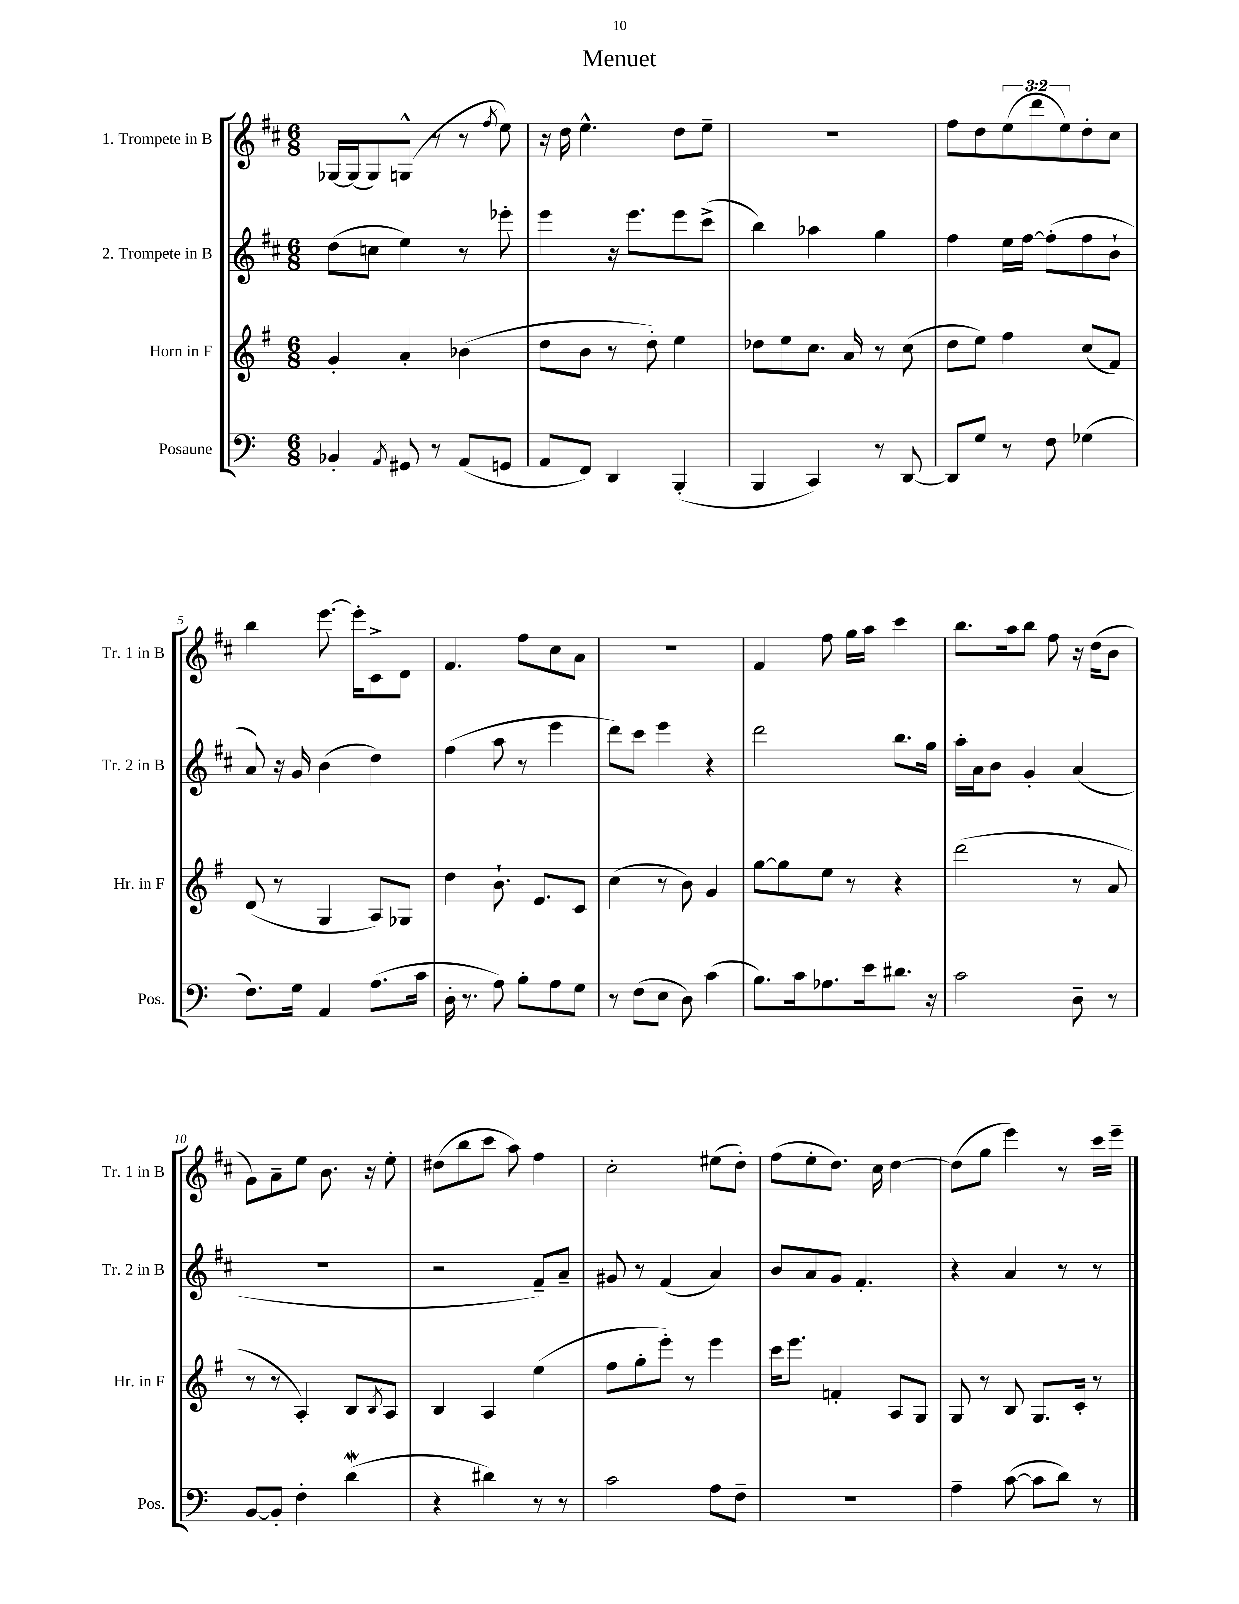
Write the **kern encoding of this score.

**kern	**kern	**kern	**kern
*staff4	*staff3	*staff2	*staff1
*clefF4	*clefG2	*clefG2	*clefG2
*k[]	*k[f#]	*k[f#c#]	*k[f#c#]
*M6/8	*M6/8	*M6/8	*M6/8
4BB-'/	4g'/	(8dd\L	[16G-/LL
.	.	.	(16G-/]J
.	.	8cc\J	8G-/)
8qAA/	.	.	.
8GG#/	4a'/	4ee\)	(8G^^/J
8r	.	.	8r
(8AA/L	(4b-\	8r	8r
.	.	.	8qff#/
8GG/J	.	8eee-'\	8ee\)
=	=	=	=
8AA/L	8dd\L	4eee\	16r
.	.	.	16dd\
8FF/J)	8b\J	.	4.ee^^\
4DD/	8r	16r	.
.	.	8.eee\L	.
.	8dd'\)	.	.
(4BBB'/	4ee\	8eee\	8dd\L
.	.	(8ccc#^\J	8ee~\J
=	=	=	=
4BBB/	8dd-\L	4bb\)	2.r
.	8ee\	.	.
4CC/)	8.cc\J	4aa-\	.
.	16a/	.	.
8r	8r	4gg\	.
[8DD/	(8cc\	.	.
=	=	=	=
8DD/]L	8dd\L	4ff#\	8ff#\L
8G/J	8ee\J)	.	8dd\
8r	4ff#\	16ee\LL	(12ee\
.	.	[16ff#\JJ	.
.	.	.	12ddd\
8F\	.	(8ff#'\]L	.
.	.	.	12ee\)
(4G-\	(8cc/L	8ff#\	8dd'\
.	8f#/J)	8b`\J	8cc#\J
=	=	=	=
8.F\L)	(8d/	8a/)	4bb\
.	8r	16r	.
16G\Jk	.	16g/	.
4AA/	4G/	(4b\	[8.eee\
.	.	.	16eee'\]LK
(8.A\L	8A/L)	4dd\)	8c#^\
.	8G-/J	.	8d\J
16c\Jk	.	.	.
=	=	=	=
16D'\	4dd\	(4ff#\	4.f#/
8.r	.	.	.
8A\)	8.b`\	8aa\	.
8B'\L	.	8r	8ff#\L
.	8.e/L	.	.
8A\	.	4eee\	8cc#\
8G\J	8c/J	.	8a\J
=	=	=	=
8r	(4cc\	8ddd\L)	2.r
(8F\L	.	8ccc#\J	.
8E\J	8r	4eee\	.
8D\)	8b\)	.	.
(4c\	4g/	4r	.
=	=	=	=
8.B\L)	[8gg\L	2ddd\	4f#/
.	8gg\]	.	.
16c\k	.	.	.
8.A-\	8ee\J	.	8ff#\
.	8r	.	16gg\LL
16e\k	.	.	16aa\JJ
8.d#\J	4r	8.bb\L	4ccc#\
16r	.	16gg\Jk	.
=	=	=	=
2c\	(2ddd\	16aa'\LL	8.bb\L
.	.	16a\J	.
.	.	8b\J	.
.	.	.	16aa\k
.	.	4g'/	8bb\J
.	.	.	8ff#\
8D~\	8r	(4a/	16r
.	.	.	(16dd\LK
8r	8a/	.	8b\J
=	=	=	=
[8BB/L	8r	2.r	8g\L)
8BB'/]J	8r	.	8a~\
4F'\	4A'/)	.	8ee\J
.	.	.	8.b\
(4d\	8B/L	.	.
.	.	.	16r
.	8qB/	.	.
.	8A/J	.	8ee'\
=	=	=	=
4r	4B/	2r	(8dd#\L
.	.	.	8bb\
4d#\)	4A/	.	8ccc#\J
.	.	.	8aa\)
8r	(4ee\	8f#~/L)	4ff#\
8r	.	8a~/J	.
=	=	=	=
2c\	8ff#\L	8g#/	2cc#'\
.	8gg'\	8r	.
.	8eee'\J)	(4f#/	.
.	8r	.	.
8A\L	4eee\	4a/)	(8ee#\L
8F~\J	.	.	8dd'\J)
=	=	=	=
2.r	16ccc\LK	8b/L	(8ff#\L
.	8.eee\J	.	.
.	.	8a/	8ee'\
.	4f'/	8g/J	8.dd\J)
.	.	4.f#'/	.
.	.	.	16cc#\
.	8A/L	.	[4dd\
.	8G/J	.	.
=	=	=	=
4A~\	8G/	4r	(8dd\]L
.	8r	.	8gg\J
([8c\	8B/	4a/	4eee\)
8c\]L	8.G/L	.	.
8d\J)	.	8r	8r
.	16c'/Jk	.	.
8r	8r	8r	16ccc#\LL
.	.	.	16eee~\JJ
==	==	==	==
*-	*-	*-	*-
